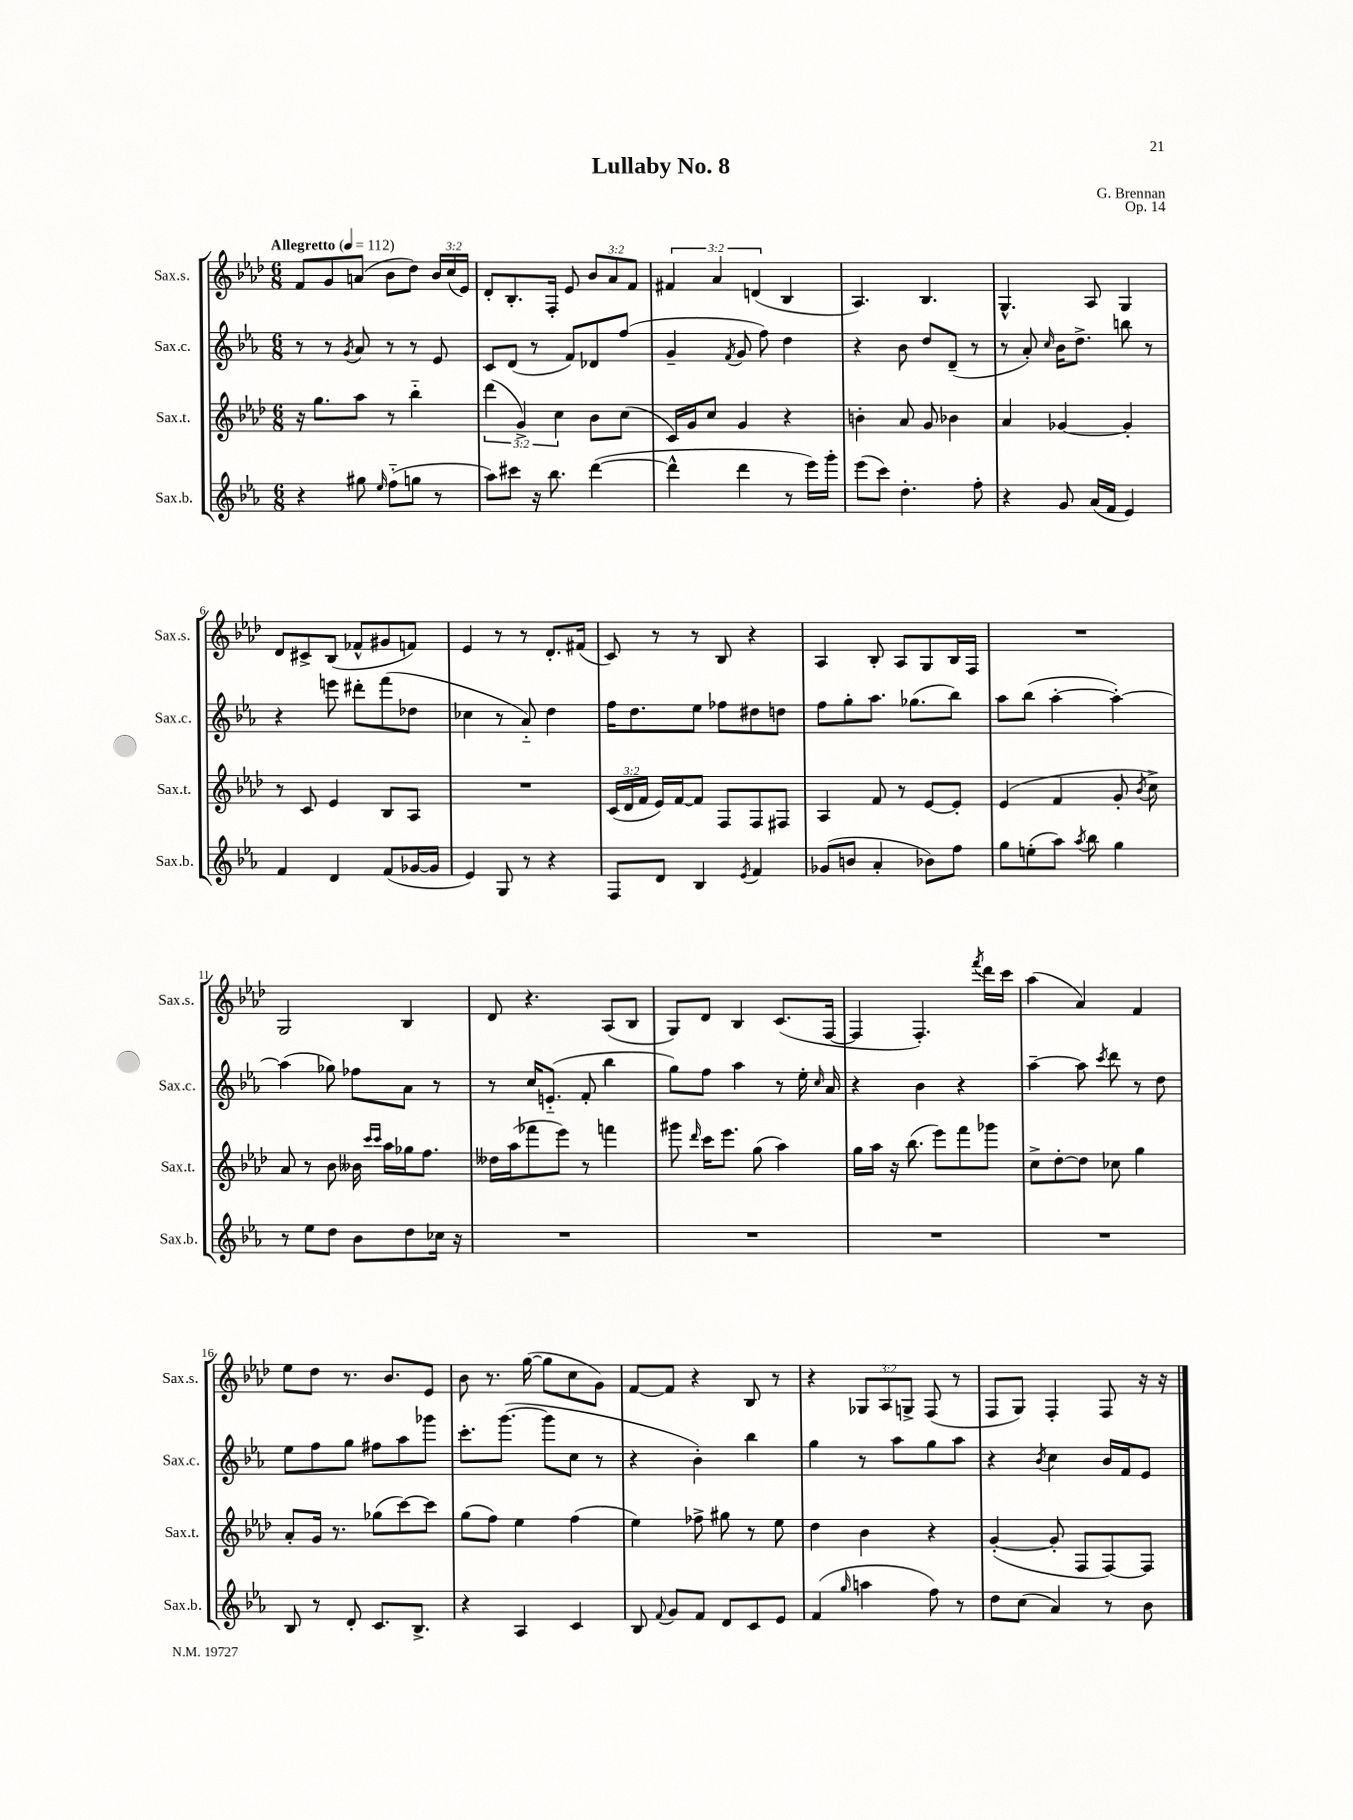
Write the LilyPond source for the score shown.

\header { title = "Lullaby No. 8" composer = "G. Brennan" opus = "Op. 14" }
<<
\new StaffGroup <<
\new Staff = "s0" \with { instrumentName = "Sax.s." shortInstrumentName = "Sax.s." } {
    \clef treble \key aes \major \numericTimeSignature \time 6/8 \override Staff.TupletNumber.text = #tuplet-number::calc-fraction-text \tempo "Allegretto" 4 = 112
    \autoBeamOff f'8[ g'8 a'8]( bes'8[ des''8]) \tuplet 3/2 { bes'16[ c''16( ees'16]) } |
    des'8[-. bes8.-. f16]-. ees'8 \tuplet 3/2 { bes'8[ aes'8 f'8] } |
    \tuplet 3/2 { fis'4 aes'4 d'4( } bes4 |
    aes4.) bes4. |
    g4.-^ aes8 g4 |
    des'8[ cis'8-> bes8]( fes'8[-^ gis'8 f'8]) |
    ees'4 r8 r8 des'8.[-. fis'16]( |
    c'8) r8 r8 bes8 r4 |
    aes4 bes8-. aes8[ g8 bes16 f16] |
    R2. |
    g2 bes4 |
    des'8 r4. aes8[( bes8] |
    g8[) des'8] bes4 c'8.[( f16]~ |
    f4 f4.-.) \acciaccatura { f'''8 } des'''16[ c'''16] |
    aes''4( aes'4) f'4 |
    ees''8[ des''8] r8. bes'8.[ ees'8] |
    bes'8 r8. g''16~( g''8[ c''8 g'8]) |
    f'8[~ f'8] r4 bes8 r8 |
    r4 \tuplet 3/2 { ges8[ aes8 g8]-> } f8( r8 |
    f8[ g8]) f4-. f8 r16 r16 \bar "|." |
}
\new Staff = "s1" \with { instrumentName = "Sax.c." shortInstrumentName = "Sax.c." } {
    \clef treble \key ees \major \numericTimeSignature \time 6/8
    \autoBeamOff r8 r8 \acciaccatura { g'8 } aes'8 r8 r8 ees'8 |
    c'8[ d'8]( r8 f'8[) des'8 f''8]( |
    g'4-- \acciaccatura { f'8 } g'8 f''8) d''4 |
    r4 bes'8 d''8[ d'8]--( r8 |
    r8 aes'8-.) \grace { c''16 } bes'16[ d''8.]-> b''8 r8 |
    r4 e'''8 dis'''8[-. f'''8( des''8] |
    ces''4 r8 aes'8-_) d''4 |
    f''16[ d''8. ees''8] fes''8[ dis''8 d''8] |
    f''8[ g''8-. aes''8.] ges''8.[( bes''8]) |
    aes''8[ bes''8]( aes''4~-. aes''4~-.) |
    aes''4( ges''8) fes''8[ aes'8] r8 |
    r8 c''16[ e'8.]-_( f'8-. bes''4 |
    g''8[) f''8] aes''4 r8 ees''16-. \grace { c''16 } aes'16 |
    r4 bes'4 r4 |
    aes''4~-- aes''8 \acciaccatura { c'''8 } d'''8 r8 d''8 |
    ees''8[ f''8 g''8] fis''8[ aes''8 ges'''8] |
    c'''8.[-. g'''8.]~( g'''8[ c''8] r8 |
    r4 bes'4-.) bes''4 |
    g''4 r8 aes''8[ g''8 aes''8] |
    r4 \acciaccatura { bes'8 } c''4 bes'16[ f'16 ees'8] \bar "|." |
}
\new Staff = "s2" \with { instrumentName = "Sax.t." shortInstrumentName = "Sax.t." } {
    \clef treble \key aes \major \numericTimeSignature \time 6/8 \override Staff.TupletNumber.text = #tuplet-number::calc-fraction-text
    \autoBeamOff r16 g''8.[ aes''8] r8 bes''4-_ |
    \tuplet 3/2 { des'''4( g'4->) c''4 } bes'8[ c''8]( |
    c'16[) g'16 c''8] g'4 r4 |
    b'4-. aes'8 g'8 bes'4 |
    aes'4 ges'4~ ges'4-. |
    r8 c'8 ees'4 bes8[ aes8] |
    R2. |
    \tuplet 3/2 { c'16[( des'16 f'16] } ees'16[) f'16~ f'8] f8[ f8 fis8] |
    aes4 f'8 r8 ees'8[~ ees'8]-. |
    ees'4( f'4 g'8-. \acciaccatura { bes'8 } c''8->) |
    aes'8 r8 bes'8 beses'16 \grace { c'''16[ c'''16] } aes''16[ ges''16 f''8.] |
    deses''16[ aes''16( fes'''8 ees'''8]) r8 f'''4 |
    gis'''8 \grace { des'''16 } c'''16[ ees'''8.] g''8( aes''4) |
    g''16[ aes''16] r16 bes''8.( ees'''8[) f'''8 ges'''8] |
    c''8[-> des''8~-. des''8] ces''8 g''4 |
    aes'8[-. g'16] r8. ges''8[( c'''8~) c'''8] |
    g''8[( f''8]) ees''4 f''4( |
    ees''4) fes''8-> gis''8 r8 ees''8 |
    des''4 bes'4 r4 |
    g'4~-.( g'8-. f8[ f8~) f8] \bar "|." |
}
\new Staff = "s3" \with { instrumentName = "Sax.b." shortInstrumentName = "Sax.b." } {
    \clef treble \key ees \major \numericTimeSignature \time 6/8
    \autoBeamOff r4 gis''8 \grace { ees''16 } f''8[-_( g''8] r8 |
    aes''8[) cis'''8] r16 bes''8. d'''4~( |
    d'''4-^ d'''4 r8 ees'''16[) g'''16]-. |
    ees'''8[( c'''8]) d''4.-. f''8-. |
    r4 g'8 aes'16[( f'16] ees'4) |
    f'4 d'4 f'8[( ges'16~ ges'16] |
    ees'4) g8 r8 r4 |
    f8[ d'8] bes4 \acciaccatura { ees'8 } f'4 |
    ges'8[( b'8] aes'4-. bes'8[) f''8] |
    g''8[ e''8-.( aes''8]) \acciaccatura { aes''8 } bes''8 g''4 |
    r8 ees''8[ d''8] bes'8[ d''8 ces''16] r16 |
    R2. |
    R2. |
    R2. |
    R2. |
    bes8 r8 d'8-. c'8.[ bes8.]-> |
    r4 aes4 c'4 |
    bes8 \appoggiatura { f'8 } g'8[ f'8] d'8[ c'8 ees'8] |
    f'4( \grace { g''16 } a''4 f''8) r8 |
    d''8[ c''8]( aes'4) r8 bes'8 \bar "|." |
}
>>
>>
